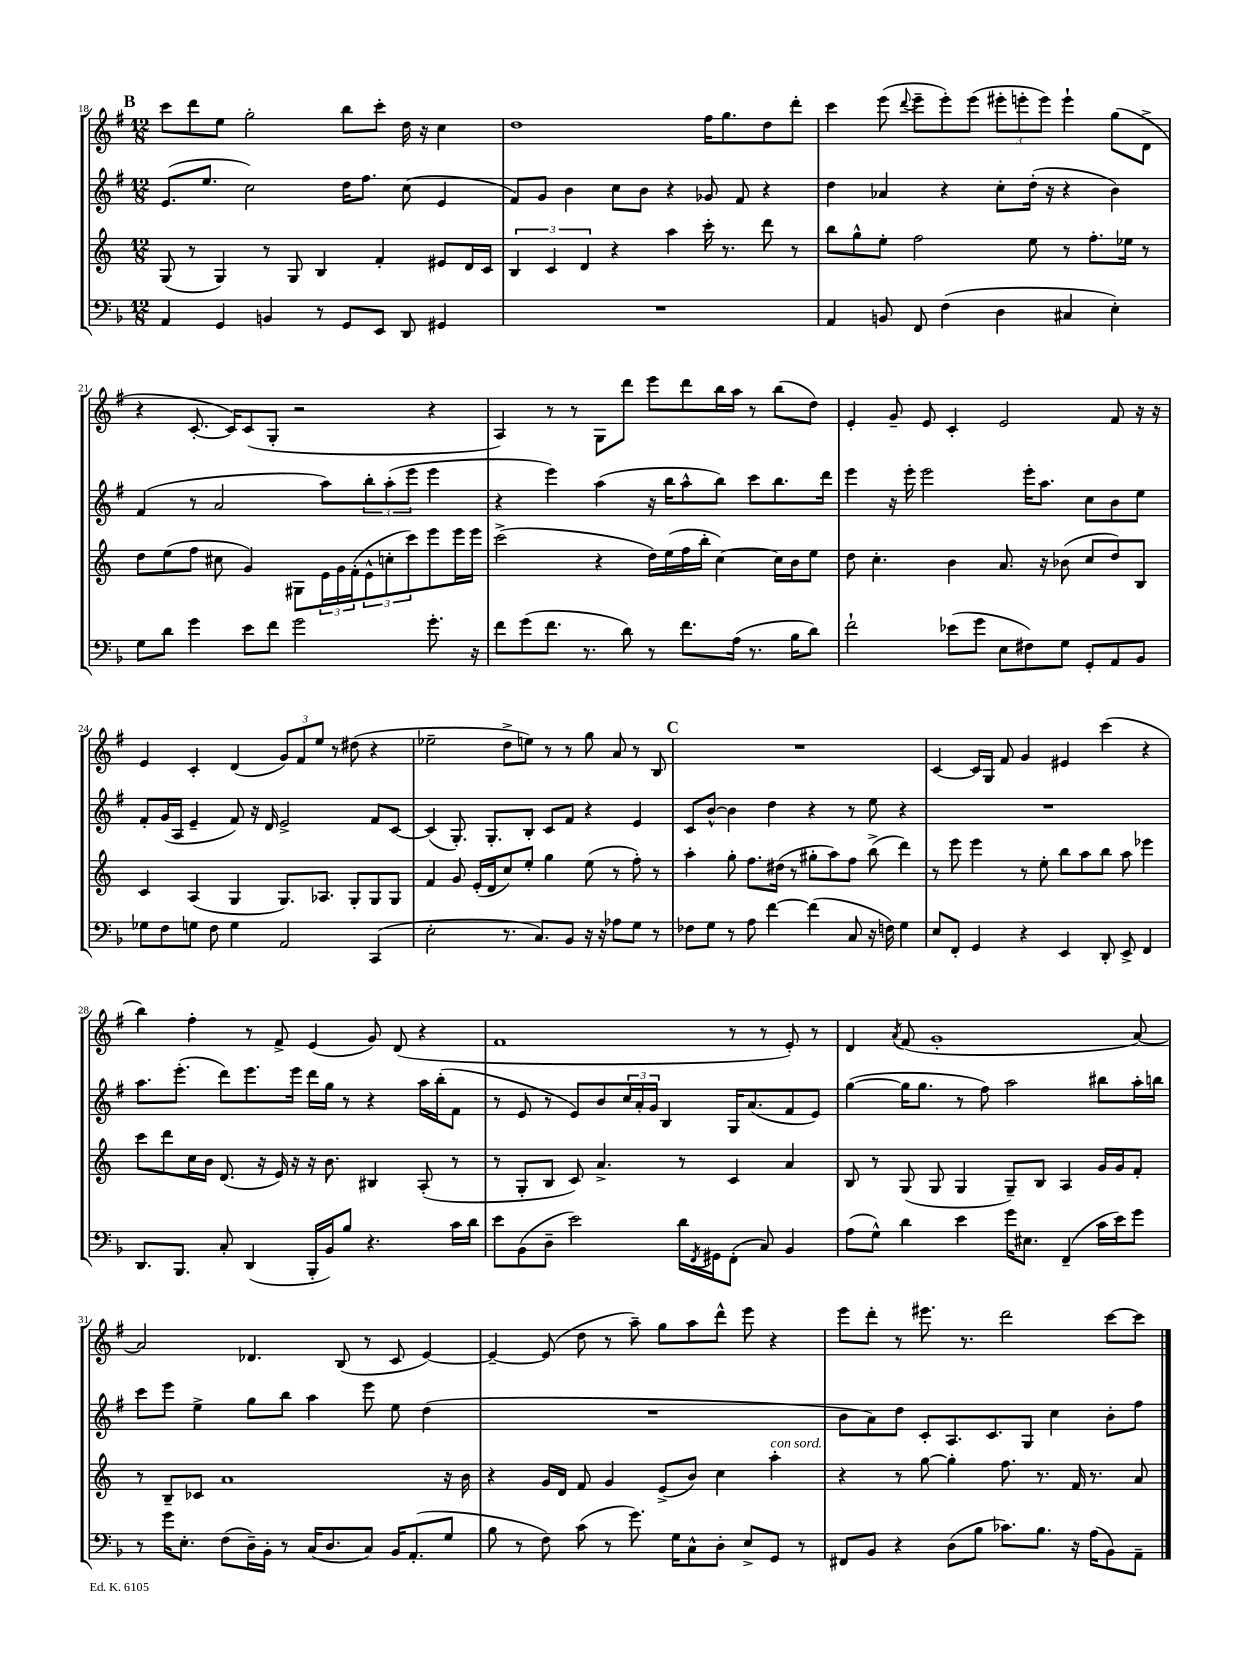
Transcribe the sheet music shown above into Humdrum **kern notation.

**kern	**kern	**kern	**kern
*staff4	*staff3	*staff2	*staff1
*clefF4	*clefG2	*clefG2	*clefG2
*k[b-]	*k[]	*k[f#]	*k[f#]
*M12/8	*M12/8	*M12/8	*M12/8
4AA	(8G	(8.e	8ccc
.	8r	.	8ddd
.	.	8.ee	.
4GG	4G)	.	8ee
.	.	2cc)	2gg'
4BB	8r	.	.
.	8G	.	.
8r	4B	.	.
8GG	.	16dd	8bb
.	.	8.ff#	.
8EE	4f'	.	8ccc'
8DD	.	(8cc	16dd
.	.	.	16r
4GG#	8e#	4e	4cc
.	16d	.	.
.	16c	.	.
=	=	=	=
1.r	6B	8f#)	1dd
.	.	8g	.
.	6c	.	.
.	.	4b	.
.	6d	.	.
.	4r	8cc	.
.	.	8b	.
.	4aa	4r	.
.	16ccc'	8g-	16ff#
.	8.r	.	8.gg
.	.	8f#	.
.	8ddd	4r	8dd
.	8r	.	8ddd'
=	=	=	=
4AA	8bb	4dd	4ccc
.	8gg^^	.	.
8BB	8ee'	4a-	(8eee
.	.	.	8qqddd
8FF	2ff	.	8eee~
(4F	.	4r	8eee')
.	.	.	(8eee
4D	.	8cc'	12eee#'
.	.	.	12eee'
.	8ee	(16dd'	.
.	.	.	12eee)
.	.	16r	.
4C#	8r	4r	4eee`
.	8.ff'	.	.
4E')	.	4b)	(8gg
.	16ee-	.	.
.	8r	.	8d^
=	=	=	=
8G	8dd	(4f#	4r
8d	(8ee	.	.
4g	8ff	8r	[8.c'
.	8cc#	2a	.
.	.	.	16c])
8e	4g)	.	(8c
8f	.	.	8G'
2g	8G#	.	2r
.	24e	8aa)	.
.	24g	.	.
.	(24f'	.	.
.	12e^^	12bb'	.
.	12cc'	(12aa'	.
.	12ccc)	12eee	.
8.g'	8eee	4eee	4r
.	16eee	.	.
16r	16eee	.	.
=	=	=	=
8f	(2ccc^	4r	4A)
(8g	.	.	.
8.f	.	4eee)	8r
.	.	.	8r
8.r	.	.	.
.	4r	(4aa	8G
8d)	.	.	8ddd
8r	16dd)	16r	8eee
.	(16ee	16bb	.
8.f	16ff	8aa^^	8ddd
.	16bb'	.	.
.	[4cc)	8bb)	16bb
(16A	.	.	16aa
8.r	.	8ccc	8r
.	16cc]	8.bb	(8bb
16B-	16b	.	.
8d)	8ee	.	8dd)
.	.	16ddd	.
=	=	=	=
2f`	8dd	4eee	4e'
.	4.cc'	.	.
.	.	16r	8g~
.	.	16eee'	.
.	.	2eee	8e
(8e-	4b	.	4c'
8g	.	.	.
8E	8.a	.	2e
8F#)	.	16eee'	.
.	16r	8.aa	.
8G	(8b-	.	.
8GG'	8cc	8cc	.
8AA	8dd)	8b	8f#
8BB-	8B	8ee	16r
.	.	.	16r
=	=	=	=
8G-	4c	8f#'	4e
8F	.	(16g	.
.	.	16A	.
8G	(4A	4e~	4c'
8F	.	.	.
4G	4G	8f#)	(4d
.	.	16r	.
.	.	16d	.
2AA	8.G)	2e^	12g)
.	.	.	12f#
.	.	.	12ee
.	8.A-	.	.
.	.	.	8r
.	8G'	.	(8dd#
(4CC	8G	8f#	4r
.	8G	[8c	.
=	=	=	=
2E'	4f	(4c]	2ee-~
.	8g	8.G')	.
.	(16e'	.	.
.	16d	8.G'	.
8.r	8cc)	.	8dd^
.	8ee'	8B'	8ee)
8.C)	.	.	.
.	4gg	8c	8r
8BB-	.	8f#	8r
16r	(8ee	4r	8gg
16r	.	.	.
8A-	8r	.	8a
8G	8ff')	4e	8r
8r	8r	.	8B
=	=	=	=
8F-	4aa'	8c	1.r
8G	.	[8b^^	.
8r	8gg'	4b]	.
8A	8.ff	.	.
[4f	.	4dd	.
.	(16dd#	.	.
.	8r	.	.
(4f]	8gg#'	4r	.
.	8aa)	.	.
8C	8ff	8r	.
16r	(8bb^	8ee	.
16F)	.	.	.
4G	4ddd)	4r	.
=	=	=	=
8E	8r	1.r	[4c
8FF'	8eee	.	.
4GG	4eee	.	16c]
.	.	.	16G
.	.	.	8f#
4r	8r	.	4g
.	8ee'	.	.
4EE	8bb	.	4e#
.	8aa	.	.
8DD'	8bb	.	(4ccc
8EE^	8aa	.	.
4FF	4eee-	.	4r
=	=	=	=
8.DD	8ccc	8.aa	4bb)
.	8ddd	.	.
8.BBB-	.	(8.eee'	.
.	16cc	.	4ff#'
.	16b	.	.
8C'	(8.d	8ddd)	.
(4DD	.	8.eee	8r
.	16r	.	.
.	16e)	.	8f#^
.	16r	16eee	.
16BBB-'	16r	16ddd	(4e
16BB-)	8.b	16gg	.
8B-	.	8r	.
4.r	4B#	4r	8g)
.	.	.	(8d
.	(8A'	16aa	4r
.	.	(16bb'	.
16c	8r	8f#	.
16d	.	.	.
=	=	=	=
8e	8r	8r	1f#
(8BB-	8G'	8e	.
8D~	8B	8r	.
2e)	8c)	8e)	.
.	4.a^	8b	.
.	.	24cc	.
.	.	24a'	.
.	.	24g	.
.	.	4B	.
16d	8r	.	.
8qFF	.	.	.
16GG#	.	.	.
(8FF'	4c	16G	8r
.	.	(8.a	.
8C)	.	.	8r
4BB-	4a	8f#	8e')
.	.	8e)	8r
=	=	=	=
(8A	8B	([4gg	4d
8G^^)	8r	.	.
.	.	.	8qa
4d	(8G	16gg]	(8f#
.	.	8.gg	.
.	8G	.	1g'
4e	4G	8r	.
.	.	8ff#)	.
16g	8G~)	2aa	.
8.E#	.	.	.
.	8B	.	.
(4FF~	4A	.	.
16c	16g	8bb#	.
16e)	16g	.	.
8g	8f'	16aa'	[8a)
.	.	16bb	.
=	=	=	=
8r	8r	8ccc	2a]
16g	8B~	8eee	.
8.E'	.	.	.
.	8c-	4ee^	.
(8F	1a	.	.
16D~)	.	8gg	4.d-
16BB-'	.	.	.
8r	.	8bb	.
(16C	.	4aa	.
8.D	.	.	.
.	.	.	(8B
8C)	.	8eee	8r
16BB-	.	8ee	8c
(8.AA'	.	.	.
.	.	(4dd	[4e)
8G	16r	.	.
.	16b	.	.
=	=	=	=
8B-	4r	1.r	4e~_
8r	.	.	.
8F)	16g	.	(8e]
.	16d	.	.
(8c	8f	.	8dd
8r	4g	.	8r
8.g)	.	.	8aa~)
.	(8e^	.	8gg
16G	.	.	.
8C^^	8b)	.	8aa
8D'	4cc	.	8ddd^^
8E^	.	.	8eee
8GG	4aa'	.	4r
8r	.	.	.
=	=	=	=
8FF#	4r	8b	8eee
8BB-	.	8a)	8ddd'
4r	8r	8dd	8r
.	[8gg	8c'	8.eee#
(8D	4gg']	8.A	.
.	.	.	8.r
8B-	.	.	.
.	.	8.c	.
8.c-)	8.ff	.	2ddd
.	.	8G	.
8.B-	8.r	.	.
.	.	4cc	.
16r	16f	.	.
(16A	8.r	.	.
8BB-)	.	8b'	[8ccc
8AA~	8a	8ff#	8ccc]
==	==	==	==
*-	*-	*-	*-
